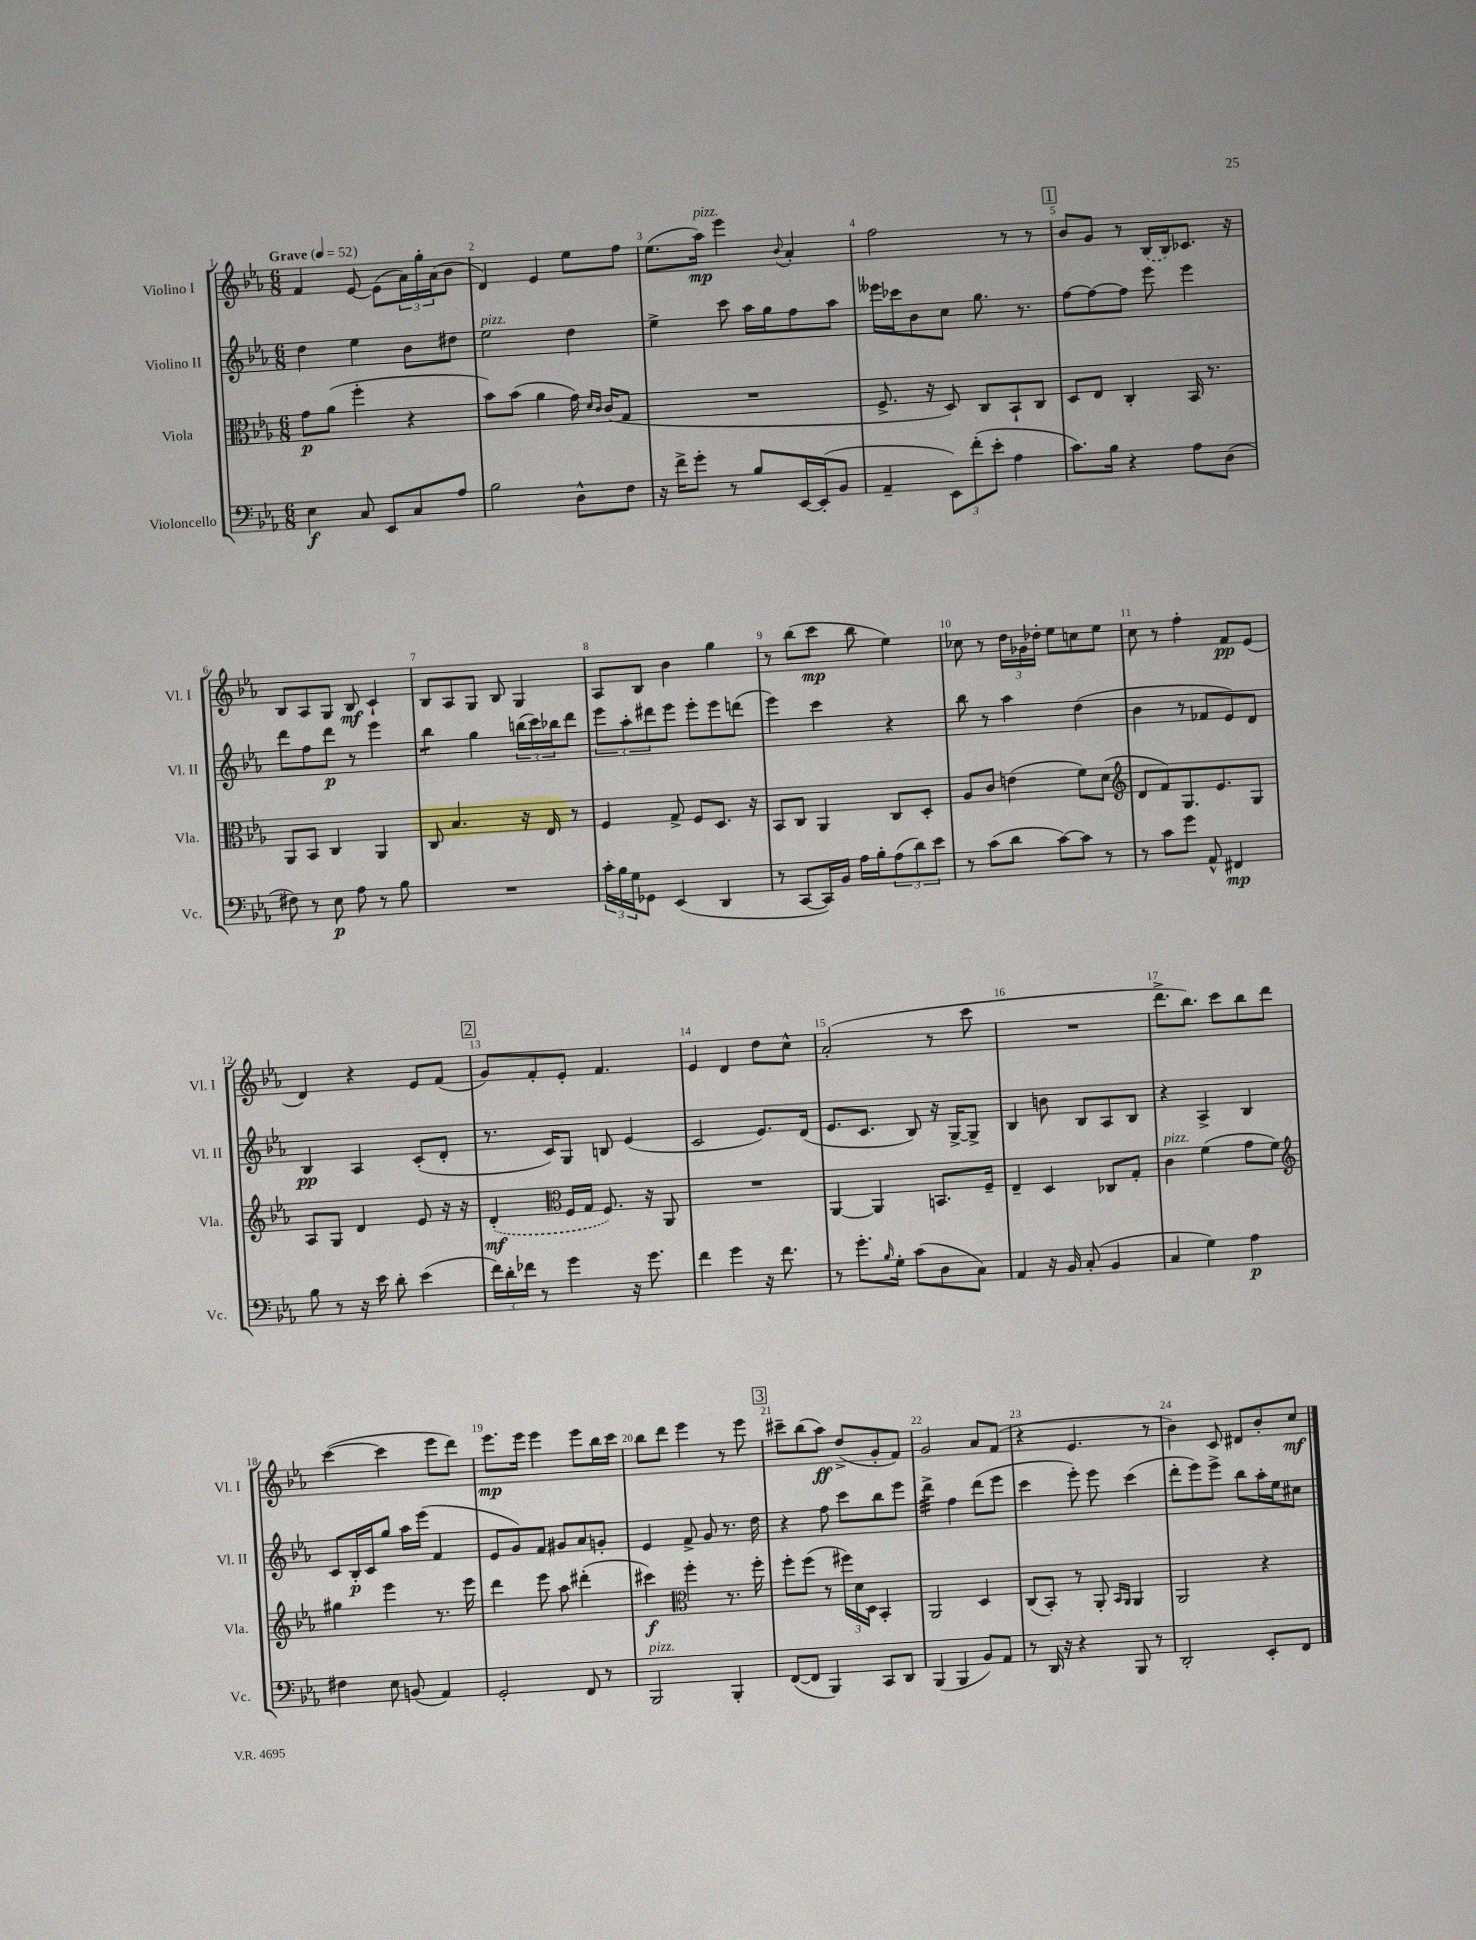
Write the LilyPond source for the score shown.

<<
\new StaffGroup <<
\new Staff = "s0" \with { instrumentName = "Violino I" shortInstrumentName = "Vl. I" } {
    \clef treble \key ees \major \numericTimeSignature \time 6/8 \tempo "Grave" 4 = 52
    f'4 ees'8~ ees'8( \tuplet 3/2 { aes'16) g''16-. aes'16( } bes'8 |
    d'4) ees'4 ees''8 f''8 |
    ees''8.( aes''16\mp^\markup { \italic "pizz." }) ees'''4 \appoggiatura { bes'8 } aes'4-. |
    f''2 r8 r8 |
    \mark \markup { \box "1" } bes'8 g'8 r8 \once \slurDashed bes16( bes16) ces'8. r16 |
    bes8 aes8 g8 bes8\mf c'4-! |
    bes8 aes8 g8 bes8 g4 |
    aes8 bes8 bes'4 g''4 |
    r8 bes''8( c'''8\mp bes''8 ees''4) |
    ces''8 r8 \tuplet 3/2 { d''16 ges'16 des''16-. } ees''8 c''8 ees''8 |
    c''8 r8 f''4-. f'8\pp ees'8( |
    d'4) r4 ees'8 f'8( |
    \mark \markup { \box "2" } g'8) f'8-. ees'8-. f'4. |
    ees'4 d'4 d''8 c''8-^ |
    aes'2-.( r8 c'''8 |
    R2. |
    d'''8.-> bes''8.) c'''8 bes''8 d'''8 |
    c'''4~( c'''4 ees'''8 d'''8) |
    ees'''8.\mp ees'''16 ees'''4 ees'''8 bes''16 c'''16 |
    bes''8 d'''8 ees'''4 r8 ees'''8 |
    \mark \markup { \box "3" } cis'''8-- bes''8( aes''8\ff) d''8->( g'8-. f'8) |
    g'2 aes'8 f'8( |
    r4 ees'4. r8 |
    bes'4) c'8 dis'8 bes'8-. c''8\mf \bar "|." |
}
\new Staff = "s1" \with { instrumentName = "Violino II" shortInstrumentName = "Vl. II" } {
    \clef treble \key ees \major \numericTimeSignature \time 6/8
    d''4 ees''4 bes'8 dis''8 |
    ees''2^\markup { \italic "pizz." } d''4 |
    ees''4-> c'''8 aes''16 g''16 f''8 aes''8 |
    eeses'''16 ces'''16 bes'8 c''8 g''8. r8. |
    \mark \markup { \box "1" } f''8~ f''8~ f''8 ees'''8 ees'''4 |
    d'''8 f''8 d'''8\p r8 ees'''4 |
    bes''4:8 g''4 \tuplet 3/2 { b''16( c'''16) bes''16 } d'''8 |
    \tuplet 3/2 { ees'''8 aes''8-. dis'''8 } ees'''8 ees'''8-. ees'''8 d'''8( |
    ees'''4) c'''4 r4 |
    bes''8 r8 aes''4 d''4( |
    bes'4 r8 fes'8 ees'8) d'8 |
    bes4\pp aes4 c'8-.( d'8-. |
    \mark \markup { \box "2" } r8. c'16) g8 b8 ees'4( |
    c'2 ees'8.) d'16( |
    ees'8. c'8. bes8) r16 g16~-> g8-> |
    bes4 b'8 bes8 aes8 bes8 |
    r4 aes4-> bes4 |
    c'8 bes16-.\p c'16 g''8 aes''16 ees'''16( f'4 |
    ees'8 g'8) f'8 gis'8 aes'8 g'8-. |
    ees'4 f'8-> g'8 r8. d''16 |
    \mark \markup { \box "3" } r4 f''8 c'''8 bes''8 ees'''8 |
    d'''4:32-> f''4 d'''8( ees'''8 |
    c'''4 ees'''8-.) ees'''8 c'''4( |
    d'''8-. ees'''8) ees'''8-> bes''8 aes''16-. ees''16 cis''8 \bar "|." |
}
\new Staff = "s2" \with { instrumentName = "Viola" shortInstrumentName = "Vla." } {
    \clef alto \key ees \major \numericTimeSignature \time 6/8
    g'8\p aes'8( f''4-. r4 |
    bes'8) bes'8( aes'4 g'16) \grace { d'16 c'16 } c'16( g8 |
    R2. |
    f8.-> r16 d8) c8 bes,8-! c8 |
    \mark \markup { \box "1" } d8 ees8 c4-. bes,16 r8. |
    aes,8 bes,8 c4 aes,4 |
    c8 bes4. r16 ees16 r8 |
    f4 g8-> f8 d8. r16 |
    bes,8 c8 aes,4 c8 d8-. |
    aes8 c'8 e'4( f'8) d'8( |
    \clef treble d'8 f'8) g8. ees'8. g8 |
    aes8 g8 d'4 ees'8 r16 r16 |
    \mark \markup { \box "2" } \once \slurDashed d'4-.\mf( \clef alto f16 g16 f8.) r16 aes,8 |
    R2. |
    aes,4~ aes,4 b,8. f16-- |
    ees4-- d4 ces8 g8-. |
    c'4^\markup { \italic "pizz." } f'4( g'8 f'8) |
    \clef treble gis''4 ees'''4 r8. ees'''16 |
    d'''4 ees'''8 aes''8 dis'''4-.( |
    cis'''4\f) \clef alto f''4-. r8. f''16-. |
    \mark \markup { \box "3" } f''8-. f''8( r8 \tuplet 3/2 { fis''16) d'16 d16 } bes,4-. |
    aes,2 d4 |
    c8( bes,8-.) r8 aes,8-. \grace { bes,16 aes,16 } aes,4 |
    aes,2 r4 \bar "|." |
}
\new Staff = "s3" \with { instrumentName = "Violoncello" shortInstrumentName = "Vc." } {
    \clef bass \key ees \major \numericTimeSignature \time 6/8
    ees4\f c8 ees,8 c8 aes8 |
    bes2 d8-^ f8 |
    r16 f'16-> g'8-. r8 bes8 ees,16~ ees,16-.( bes,8 |
    aes,4-- \tuplet 3/2 { ees,8) f'8-.( ees'8-. } aes4 |
    \mark \markup { \box "1" } c'8.) bes16 r4 aes8 d8( |
    fis8) r8 ees8\p aes8 r8 bes8 |
    R2. |
    \tuplet 3/2 { c'16-. bes16 g16 } ges,8 ees,4( d,4 |
    r8 c,8~ c,16) bes,16 aes16 bes16-. \tuplet 3/2 { aes8( d'8) ees'8 } |
    r8 c'8( d'8 c'8~) c'8 r8 |
    r8 c'8 g'8 aes,8-^ fis,4\mp |
    bes8 r8 r16 ees'16 d'8-. ees'4( |
    \mark \markup { \box "2" } \tuplet 3/2 { f'16) d'16-. fes'16 } r8 g'4 r16 g'8. |
    f'4 g'4 r16 f'8. |
    r8 g'8.-. \grace { bes16 } g16-. c'8( d8 c8) |
    aes,4 r16 bes,16 c8-.( bes,4 |
    c4 g4) aes4\p |
    fis4 ees8 b,8( aes,4) |
    g,2-. f,8 r8 |
    bes,,2^\markup { \italic "pizz." } bes,,4-. |
    \mark \markup { \box "3" } f,8~( f,8 bes,,4) c,8 d,8 |
    bes,,4( bes,,4 bes,8) aes,8 |
    r8 d,16 r16 r4 bes,,8 r8 |
    d,2-. ees,8-. f,8 \bar "|." |
}
>>
>>
\layout { \context { \Score \override BarNumber.break-visibility = ##(#f #t #t) barNumberVisibility = #all-bar-numbers-visible } }
